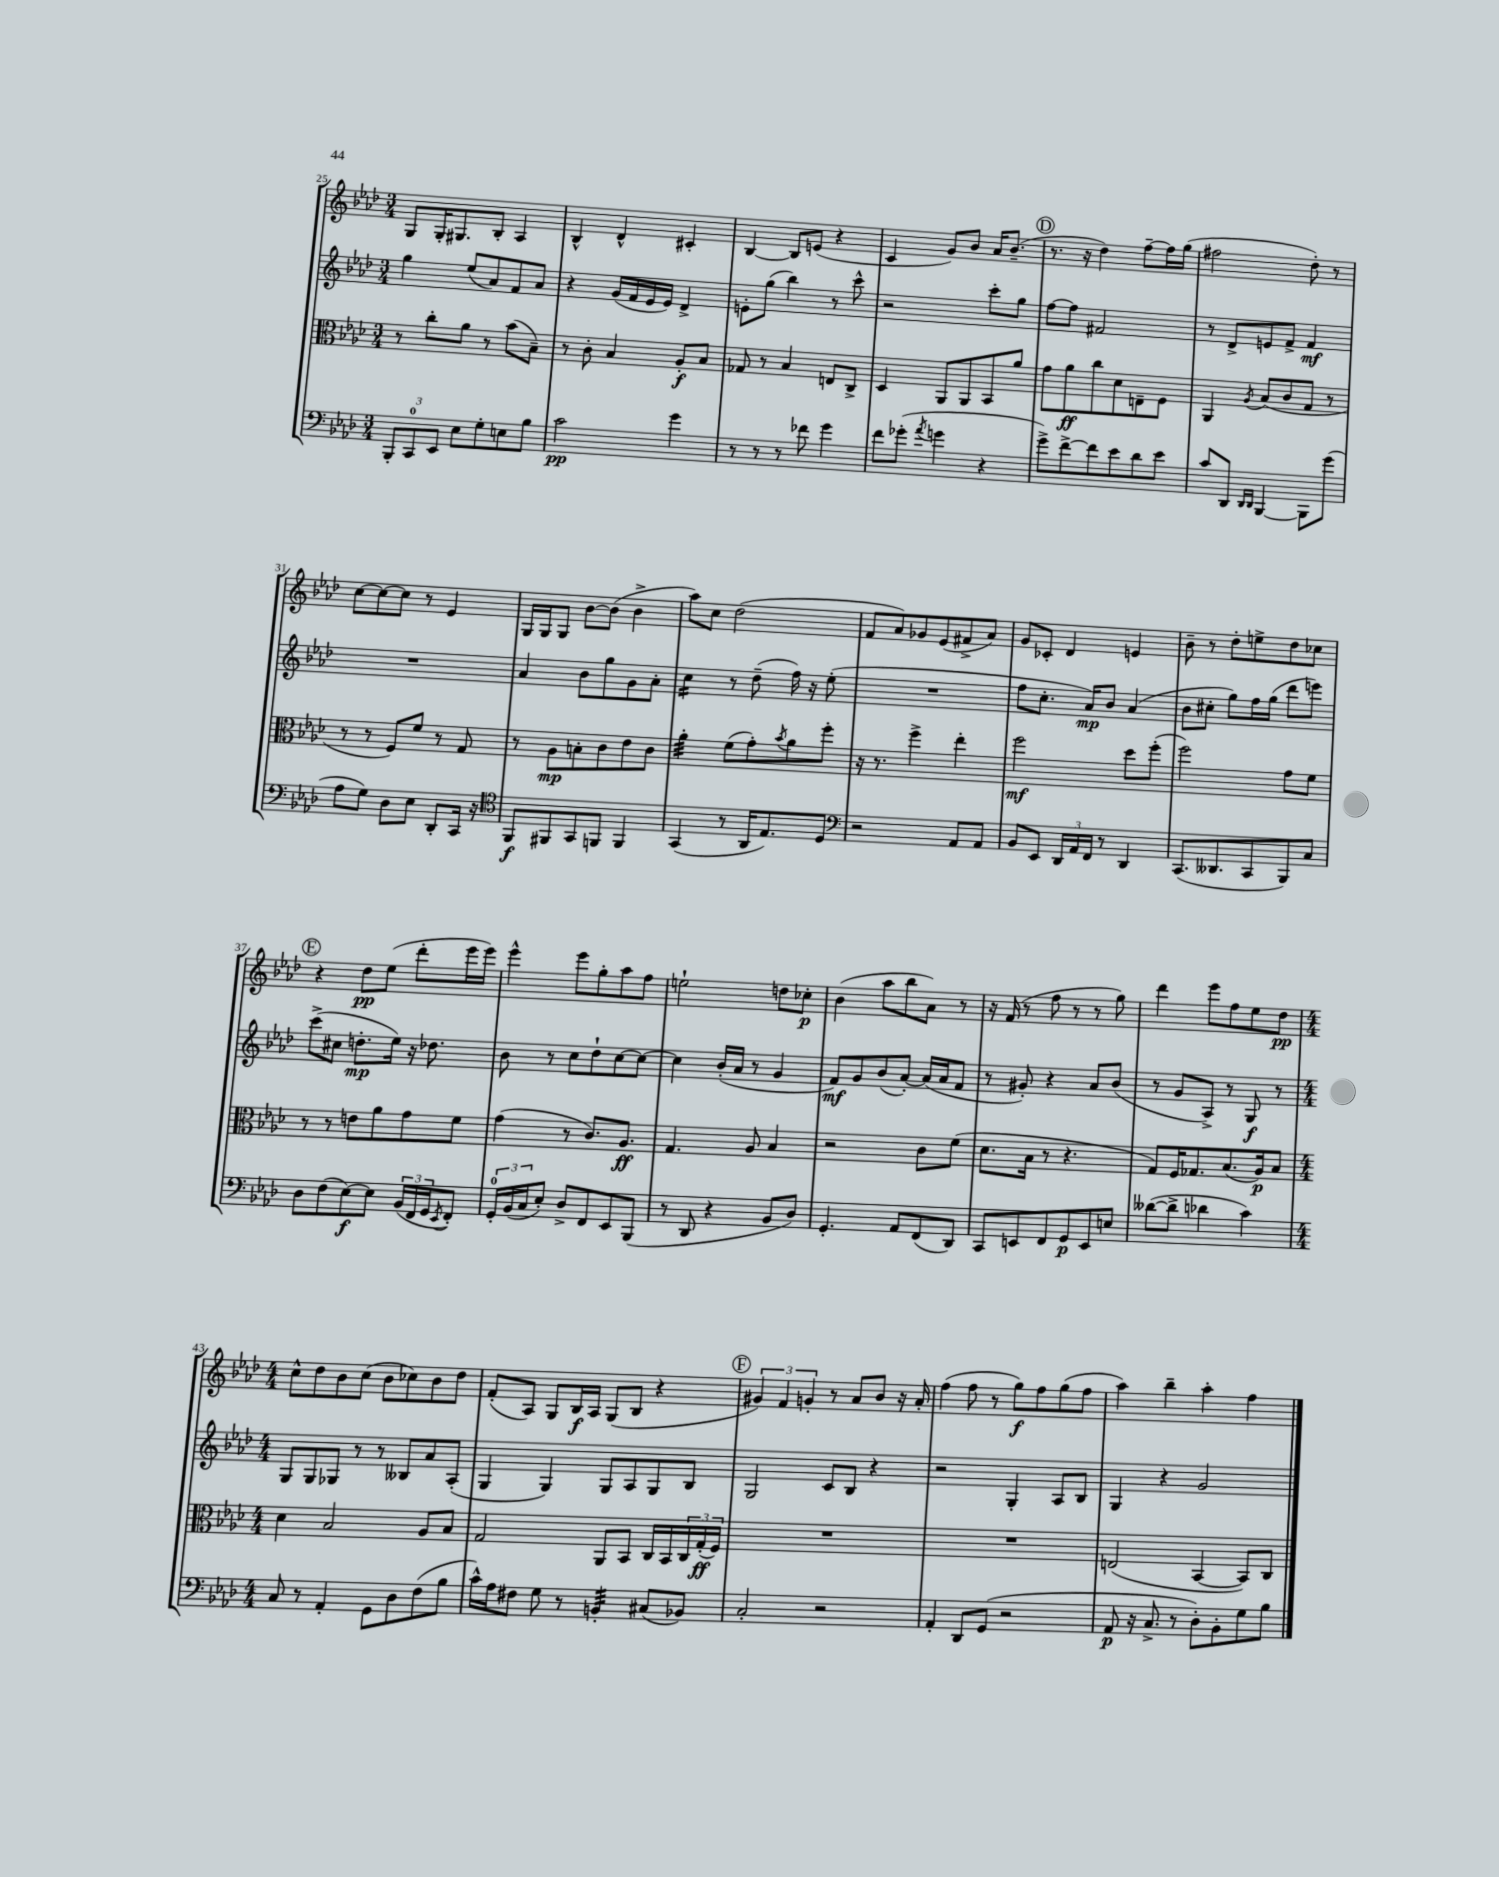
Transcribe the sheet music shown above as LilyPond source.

<<
\new StaffGroup <<
\new Staff = "s0" {
    \clef treble \key aes \major \numericTimeSignature \time 3/4
    g8 g16-. gis8. bes8-. aes4 |
    bes4-^ des'4-^ cis'4-. |
    bes4~ bes8 e'8( r4 |
    c'4 g'8) bes'8 aes'16 bes'8.--( |
    \mark \markup { \circle "D" } r8. r16 des''4) f''8~-- f''16 g''16( |
    fis''2 des''8-.) r8 |
    c''8~ c''8~ c''8 r8 ees'4 |
    g16 g16 g8 bes'8~ bes'8( bes'4-> |
    aes''8) c''8 des''2( |
    f'8 aes'8) ges'8 ees'8( fis'8-> aes'8) |
    g'8 ces'8-. des'4 e'4 |
    bes'8-- r8 des''8-. e''8-> des''8 ces''8 |
    \mark \markup { \circle "E" } r4 des''8\pp ees''8( des'''8-. ees'''16 ees'''16) |
    ees'''4-^ ees'''8 g''8-. aes''8 f''8 |
    e''2-! d''8 ces''8-.\p |
    bes'4( aes''8 bes''8 aes'8) r8 |
    r16 f'16( r8 f''8 r8 r8 g''8) |
    des'''4 ees'''8 f''8 ees''8 des''8\pp |
    \numericTimeSignature \time 4/4 c''8-^ des''8 bes'8 c''8( bes'8 ces''8) bes'8 des''8 |
    f'8-.( aes8) g8 bes16\f aes16 g8( bes8 r4 |
    \mark \markup { \circle "F" } \tuplet 3/2 { gis'4) f'4 g'4-. } r8 aes'8 bes'8 r16 aes'16-. |
    f''4( f''8 r8 g''8\f) f''8 g''8( f''8 |
    aes''4) bes''4-- aes''4-. f''4 \bar "|." |
}
\new Staff = "s1" {
    \clef treble \key aes \major \numericTimeSignature \time 3/4
    g''4 ees''8( aes'8) f'8 aes'8 |
    r4 g'16( f'16 ees'16 ees'16) des'4-> |
    e'8-. g''8( bes''4) r8 c'''8-^ |
    r2 c'''8-. g''8 |
    \mark \markup { \circle "D" } f''8~ f''8 fis'2 |
    r8 des'8-> e'8 f'8-> f'4\mf |
    R2. |
    aes'4 bes'8 g''8 g'8 aes'8-. |
    c''4:16 r8 des''8--( f''16) r16 ees''8-.( |
    R2. |
    f''8 c''8.-. aes'16\mp) bes'8 aes'4( |
    bes'8 cis''8-. g''8) f''16 g''16( des'''8 e'''8) |
    \mark \markup { \circle "E" } c'''8->( cis''8 d''8.-.\mp ees''16) r16 des''8. |
    bes'8 r8 c''8 des''8-! c''8~ c''8~ |
    c''4 bes'16-.( aes'16 r8 g'4 |
    f'8\mf) g'8 bes'8( aes'8~-.) aes'16( aes'16 f'8 |
    r8 gis'8-.) r4 aes'8 bes'8( |
    r8 g'8 aes8->) r8 g8\f r8 |
    \numericTimeSignature \time 4/4 g8 g8 ges8 r8 r8 beses8 aes'8 aes8-.( |
    g4 g4) g8 aes8 g8 bes8 |
    \mark \markup { \circle "F" } g2 c'8 bes8 r4 |
    r2 g4-. aes8 bes8 |
    g4 r4 g'2 \bar "|." |
}
\new Staff = "s2" {
    \clef alto \key aes \major \numericTimeSignature \time 3/4
    r8 c''8-. aes'8 r8 bes'8( bes8--) |
    r8 c'8-. bes4 aes8-.\f bes8 |
    ges8 r8 bes4 e8 c8-> |
    des4 aes,8 aes,8 bes,8 aes'8 |
    \mark \markup { \circle "D" } g'8 aes'8\ff c''8 des'8 e8-- f8 |
    aes,4 \acciaccatura { aes8 } bes8( c'8 g8 r8 |
    r8 r8 f8) f'8 r8 g8 |
    r8 aes8\mp b8-. c'8 ees'8 c'8 |
    aes'4:32-. f'8( g'8-.) \acciaccatura { bes'8 } aes'8 f''8-. |
    r16 r8. f''4-> ees''4-. |
    f''2\mf des''8 f''8-.( |
    f''2) g'8 f'8 |
    \mark \markup { \circle "E" } r8 r8 e'8 aes'8 g'8 f'8 |
    g'4( r8 c'8.) aes8.\ff |
    g4. aes8 bes4 |
    r2 c'8 f'8( |
    des'8. bes16 r8 r4. |
    g8) f16 ges8. bes8.( aes16\p) bes8 |
    \numericTimeSignature \time 4/4 des'4 bes2 aes8 bes8 |
    g2 aes,8 bes,8 c16 bes,16 \tuplet 3/2 { c16 g16-.\ff( f16) } |
    \mark \markup { \circle "F" } R1 |
    R1 |
    e2( bes,4~ bes,8) c8 \bar "|." |
}
\new Staff = "s3" {
    \clef bass \key aes \major \numericTimeSignature \time 3/4
    \tuplet 3/2 { bes,,8-. c,8-0 ees,8 } ees8 g8-. e8 bes8 |
    c'2\pp g'4 |
    r8 r8 r8 fes'8 g'4 |
    f'8 ges'8-.( \acciaccatura { aes'8 } g'4 r4 |
    \mark \markup { \circle "D" } g'8->) f'8~-> f'8 ees'8 des'8 ees'8 |
    c'8 des,8 \grace { des,16 des,16 } bes,,4~ bes,,8 g'8( |
    aes8 g8) des8 ees8 des,8-. c,16 r16 |
    \clef tenor f,8\f fis,8 g,8 f,8 f,4 |
    g,4( r8 aes,16 ees8.) des8 |
    \clef bass r2 aes,8 aes,8 |
    bes,8 ees,8 \tuplet 3/2 { des,16 aes,16 f,16 } r8 des,4 |
    c,8.( deses,8. c,8 bes,,8) c8 |
    \mark \markup { \circle "E" } des8 f8( ees8~\f) ees8 \tuplet 3/2 { bes,16( f,16 g,16 } \acciaccatura { ees,8 } f,8-.) |
    \tuplet 3/2 { g,16-0-. bes,16( c16 } ees8-.) des8-> f,8 ees,8 bes,,8( |
    r8 des,8 r4 bes,8 des8) |
    g,4.-. aes,8 f,8( des,8) |
    c,8 e,8 f,8 g,8\p e,8 e8 |
    deses'8~( deses'8-> des'4 c'4) |
    \numericTimeSignature \time 4/4 c8 r8 aes,4-. g,8 des8 f8( bes8 |
    c'16-^) aes16 fis8 g8 r8 b,4:32-. cis8( bes,8) |
    \mark \markup { \circle "F" } c2-. r2 |
    aes,4-. des,8 g,8( r2 |
    aes,8\p r16 c8.-> r8 des8-.) bes,8-. g8 bes8 \bar "|." |
}
>>
>>
\layout { \context { \Score currentBarNumber = #25 } }
